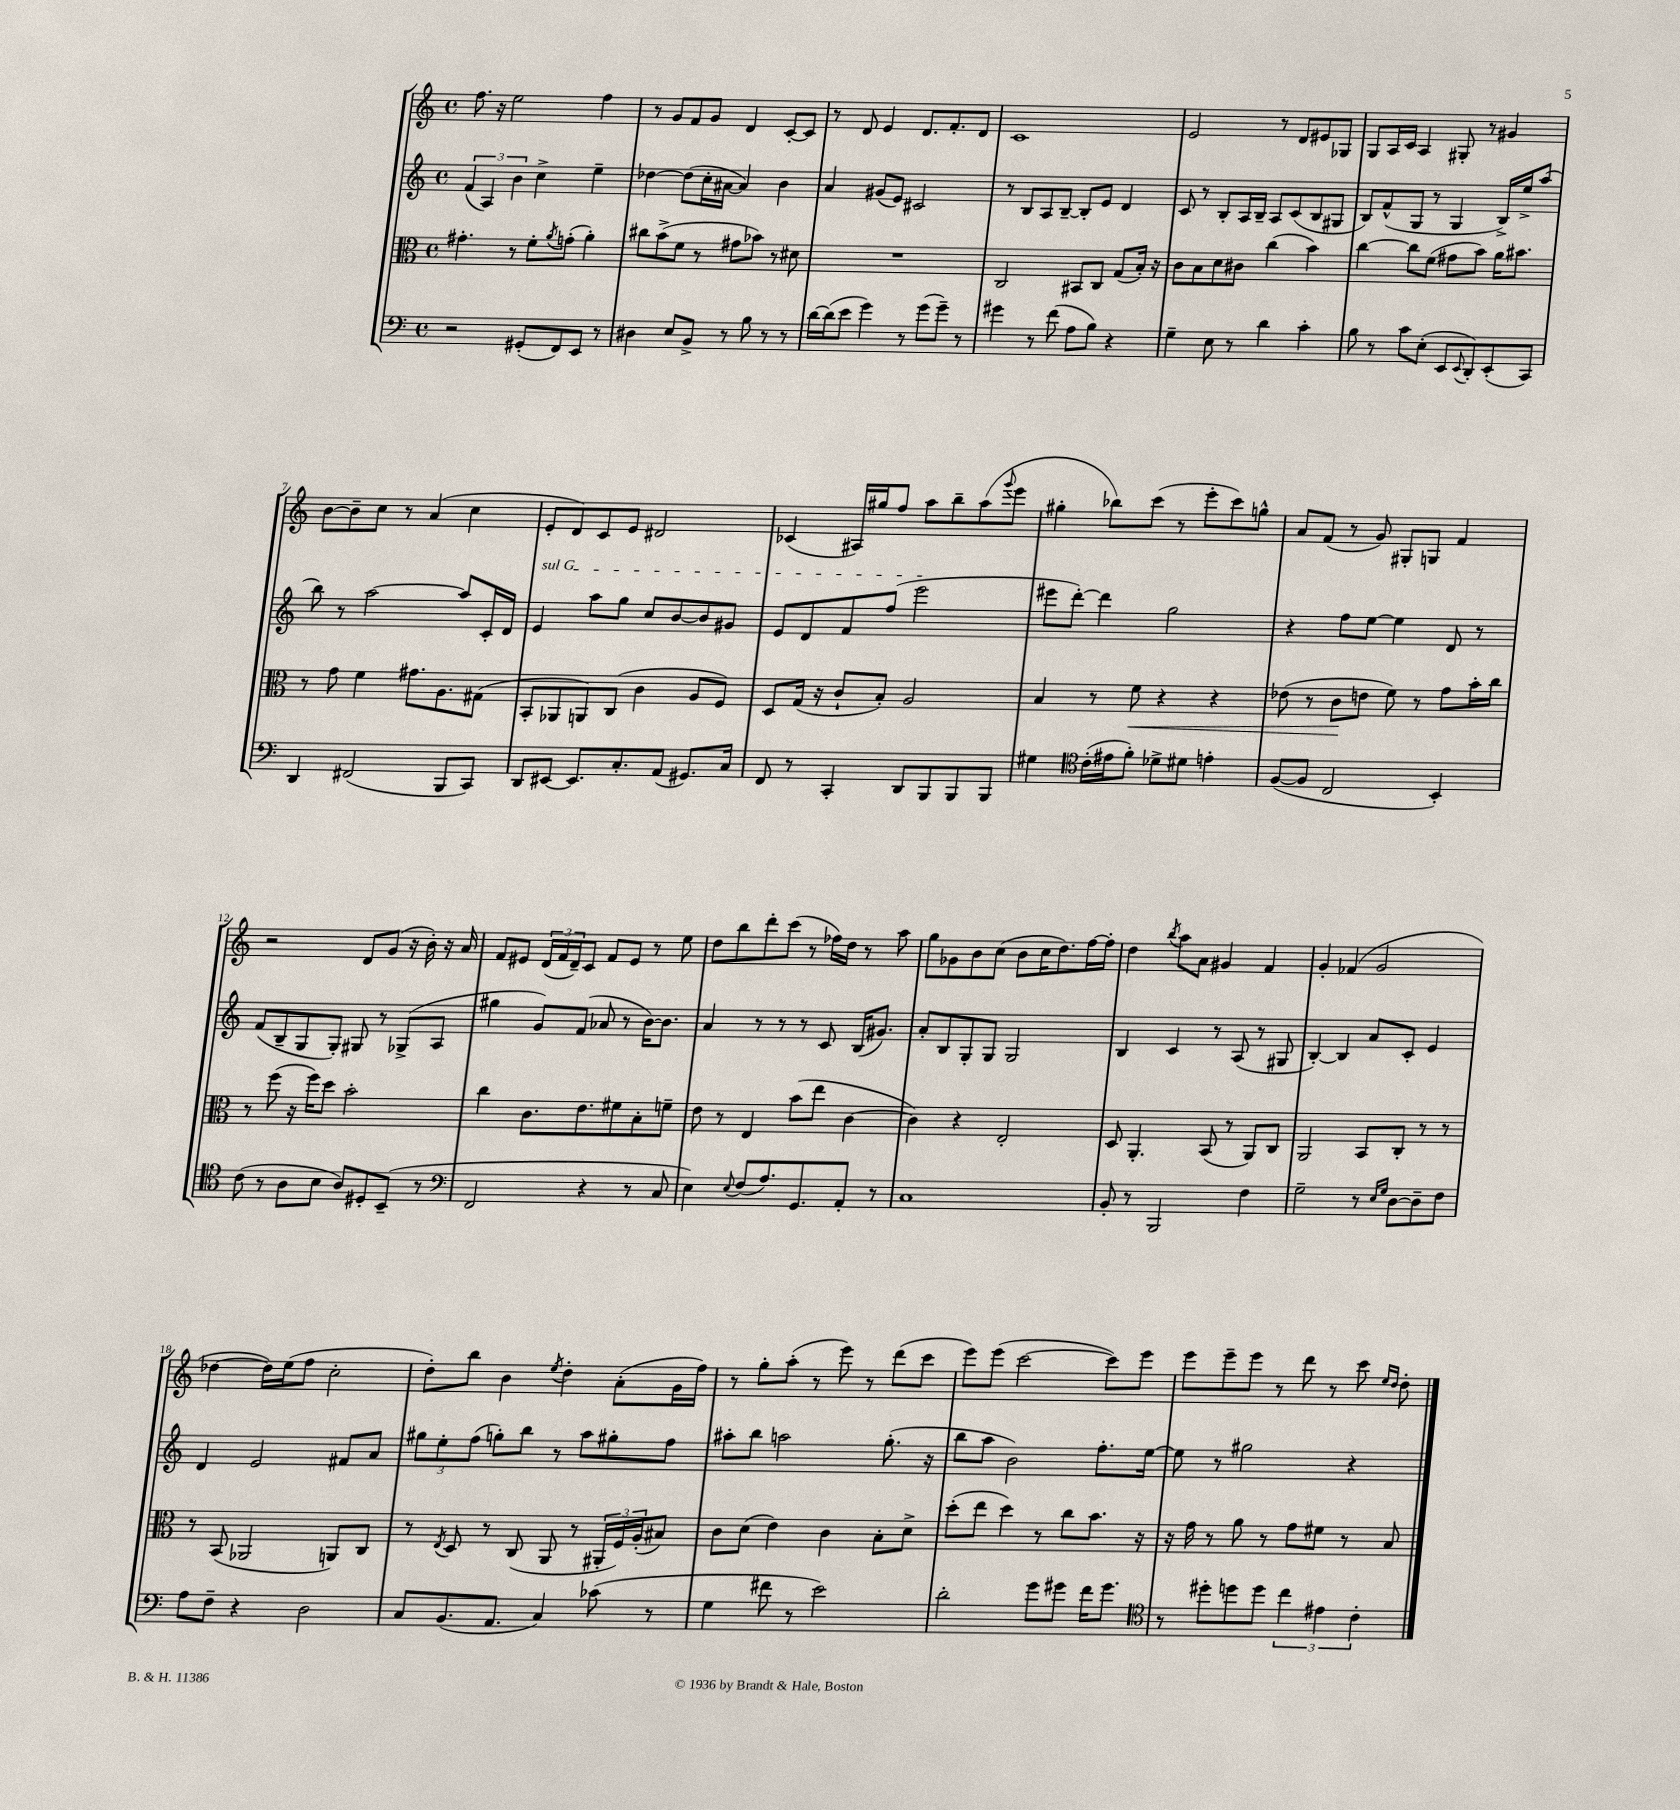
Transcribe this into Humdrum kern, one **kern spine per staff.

**kern	**kern	**kern	**kern
*staff4	*staff3	*staff2	*staff1
*clefF4	*clefC3	*clefG2	*clefG2
*k[]	*k[]	*k[]	*k[]
*M4/4	*M4/4	*M4/4	*M4/4
*met(c)	*met(c)	*met(c)	*met(c)
2r	4.g#'\	(6f/	8.ff\
.	.	6A/)	.
.	.	.	16r
.	.	.	2ee\
.	.	6b\	.
.	8r	.	.
(8GG#'/L	8f'\L	4cc^\	.
.	8qa/	.	.
8FF/)	(8g'\J	.	.
8EE/J	4a'\)	4ee~\	4ff\
8r	.	.	.
=	=	=	=
4D#\	8cc#\L	[4dd-\	8r
.	(8b^\	.	8g/L
8E/L	8f\J	(8dd-\]L	8f/
8BB^/J	8r	16cc'\L	8g/J
.	.	[16a#\JJ	.
8r	8g#\L	4a#/])	4d/
8B\	8b-\J)	.	.
8r	8r	4b\	[8c'/L
8r	8d#\	.	8c/]J
=	=	=	=
[16d\LL	1r	4a/	8r
(16d\]J	.	.	.
8e\J	.	.	8d/
4g\)	.	(8g#/L	4e/
.	.	8e/J)	.
8r	.	2c#/	8.d/L
(8g\L	.	.	.
.	.	.	8.f'/
8g~\J)	.	.	.
8r	.	.	8d/J
=	=	=	=
4g#\	2C/	8r	1c
.	.	8B/L	.
8r	.	8A/	.
(8f\	.	[8B~/J	.
8A\L	8BB#/L	8B'/]L	.
8B\J)	8C/J	8e/J	.
4r	(8G/L	4d/	.
.	16B'/Jk)	.	.
.	16r	.	.
=	=	=	=
4G~\	8c\L	8c/	2e/
.	8B\	8r	.
8E\	8d\	8B'/L	.
8r	8c#\J	16A/L	.
.	.	16B~/JJ	.
4d\	(4cc\	8A/L	8r
.	.	(8c/	8d/L
4c'\	4b\)	8B/	8e#/
.	.	8G#/J	8G-/J
=	=	=	=
8B\	[4cc\	8B/L)	8G/L
8r	.	(8f^^/	16A/L
.	.	.	16c/JJ
8c\L	8cc\]L	8G/J	4A/
(8E'\J	(8f\J	8r	.
8EE/L	8g#\L	4G/	8G#'/
8qqEE/	.	.	.
8DD'/)	8b\J)	.	8r
(8EE'/	16a\LK	16B^/LL)	4g#/
.	8.b#\J	16ee^/J	.
8CC/J)	.	(8aa/J	.
=	=	=	=
4DD/	8r	8bb\)	[8b\L
.	8g\	8r	8b~\]
(2FF#/	4f\	[2aa\	8cc\J
.	.	.	8r
.	8.g#\L	.	(4a/
.	8.A\	.	.
8BBB/L	.	8aa/]L	4cc\
8CC/J)	(8G#\J	16c'/L	.
.	.	16d/JJ	.
=	=	=	=
8DD/L	8BB'/L	4e/	8e'/L
[8EE#/J	8AA-/	.	8d/)
8.EE#/]L	8AA/)	8aa\L	8c/
.	(8C/J	8gg\J	8e/J
8.C'/	.	.	.
.	4c\	8cc/L	2d#/
(8AA/J	.	[8b/	.
8.GG#/L)	8A/L	8b/]	.
.	8F/J)	8g#/J	.
16C/Jk	.	.	.
=	=	=	=
8FF/	8D/L	8e/L	(4c-/
8r	(16G/Jk	8d/	.
.	16r	.	.
4CC'/	8c`/L	8f/	16A#/LL)
.	.	.	16gg#/J
.	8B'/J)	(8ff/J	8ff/J
8DD/L	2A/	2eee\	8aa\L
8BBB/	.	.	8bb~\
8BBB/	.	.	(8aa\
.	.	.	8qqggg/
8BBB/J	.	.	8eee\J
=	=	=	=
4G#\	4B/	8eee#\L	4gg#'\
.	.	[8ddd'\J)	.
*clefC4	*	*	*
(16c'\LL	8r	4ddd\]	8bb-\L)
16e#\J	.	.	.
8f'\J)	8f\	.	(8ccc\J
8d-^\L	4r	2gg\	8r
8d#\J	.	.	8eee'\L
4e'\	4r	.	8ccc\)
.	.	.	8gg^^\J
=	=	=	=
([8F/L	(8e-\	4r	8a/L
8F/]J	8r	.	(8f/J
2C/	8c\L	8ff\L	8r
.	8e\J	[8ee\J	8g/)
.	8f\)	4ee\]	8G#'/L
.	8r	.	8G/J
4BB'/)	8g\L	8d/	4f/
.	16b'\L	8r	.
.	16cc\JJ	.	.
=	=	=	=
(8c\	8r	(8f/L	2r
8r	(8ff\	8B~/	.
8A\L	16r	8G/	.
.	16ff\LK)	.	.
8B\J	8dd\J	8G'/J)	.
8A/L)	2b'\	8G#/	8d/L
8D#'/	.	8r	(8g/J
(8BB~/J	.	(8G-^/L	16r
.	.	.	16b'\)
8r	.	8A/J	16r
.	.	.	16a/
=	=	=	=
*clefF4	*	*	*
2FF/	4cc\	4gg#\	8f/L
.	.	.	8e#/J
.	8.c\L	8g/L)	(24d/LL
.	.	.	24f/
.	.	.	24d~/J)
.	.	(8f/J	8c/J
.	8.e\	.	.
4r	.	8a-/	8f/L
.	8f#\	8r	8e#/J
8r	8B'\	[16b\LK)	8r
.	.	8.b\]J	.
8C/	8f~\J	.	8ee\
=	=	=	=
4E\)	8e\	4a/	8dd\L
.	8r	.	8bb\
8qqE/	.	.	.
(8F/L	4E/	8r	8ddd'\
8.A/)	.	8r	(8ccc\J
.	(8b\L	8r	8r
8.GG/	.	.	.
.	8ee\J	8c/	16ff-\LL)
.	.	.	16dd\JJ
8AA'/J	[4c\	(16B/LK	8r
.	.	8.g#/J)	.
8r	.	.	8aa\
=	=	=	=
1C	4c\])	8a'/L	8gg\L
.	.	8B/	8g-\
.	4r	8G'/	8b\
.	.	8G/J	(8cc\J
.	2E'/	2G/	8b\L
.	.	.	16cc\K
.	.	.	8.dd\)
.	.	.	[16ff\L
.	.	.	16ff'\]JJ
=	=	=	=
8BB'/	8D/	4B/	4dd\
8r	4.AA'/	.	.
.	.	.	8qbb/
2BBB/	.	4c/	8aa\L
.	.	.	8a\J
.	(8BB/	8r	4g#/
.	8r	(8A/	.
4F\	8AA/L)	8r	4f/
.	8C/J	8G#/	.
=	=	=	=
2G~\	2AA/	[4B'/)	4g'/
.	.	4B/]	(4f-/
8r	8BB/L	8a/L	2g/
16qqE/LL	.	.	.
16qqG/JJ	.	.	.
[8D\L	8C'/J	8c'/J	.
8D~\]	8r	4e/	.
8F\J	8r	.	.
=	=	=	=
8A\L	8r	4d/	[4dd-\
8F~\J	(8BB/	.	.
4r	2AA-/	2e/	16dd-\]LL)
.	.	.	(16ee\J
.	.	.	8ff\J
2D\	.	.	2cc'\
.	8AA/L)	8f#/L	.
.	8C/J	8a/J	.
=	=	=	=
8C/L	8r	12gg#\L	8dd'\L)
.	.	12ee'\	.
.	8qE/	.	.
(8.BB/	8D/	.	8bb\J
.	.	(12ff\J	.
.	8r	8gg'\L)	4b\
8.AA/J	.	.	.
.	(8C/	8bb\J	.
.	.	.	8qee/
4C/)	8AA/	8r	4dd'\
.	8r	8aa\L	.
(8c-\	24AA#'/LL	8gg#'\	(8a'\L
.	24F/)	.	.
.	(24A'/J	.	.
8r	8B#/J)	8ff\J	16g\L
.	.	.	16ff\JJ)
=	=	=	=
4G\	8c\L	8aa#'\L	8r
.	(8d\J	8bb\J	8gg'\L
8f#\	4e\)	2aa\	(8aa'\J
8r	.	.	8r
2e\)	4c\	.	8eee\)
.	.	.	8r
.	8B'\L	(8.gg'\	(8ddd\L
.	8d^\J	.	8ccc\J
.	.	16r	.
=	=	=	=
2d'\	(8dd'\L	8bb\L	8eee\L)
.	8ee\J	8aa\J	(8eee\J
.	4dd\)	2b\)	[2ccc\
8g\L	8r	.	.
8g#\J	8cc\L	.	.
16f\LK	8.b\J	8.ff'\L	8ccc\]L)
8.g#\J	.	.	.
.	.	.	8eee\J
.	16r	[16ee\Jk	.
=	=	=	=
*clefC4	*	*	*
8r	16r	8ee\]	8eee\L
.	16g\	.	.
8dd#'\L	8r	8r	8eee~\
8dd\	8a\	2gg#\	8eee\J
8dd\J	8r	.	8r
6cc\	8g\L	.	8ddd\
.	8f#\J	.	8r
6e#\	.	.	.
.	8r	4r	8ccc\
6c'\	.	.	.
.	.	.	16qqee/LL
.	.	.	16qqdd/JJ
.	8B/	.	8dd'\
==	==	==	==
*-	*-	*-	*-
